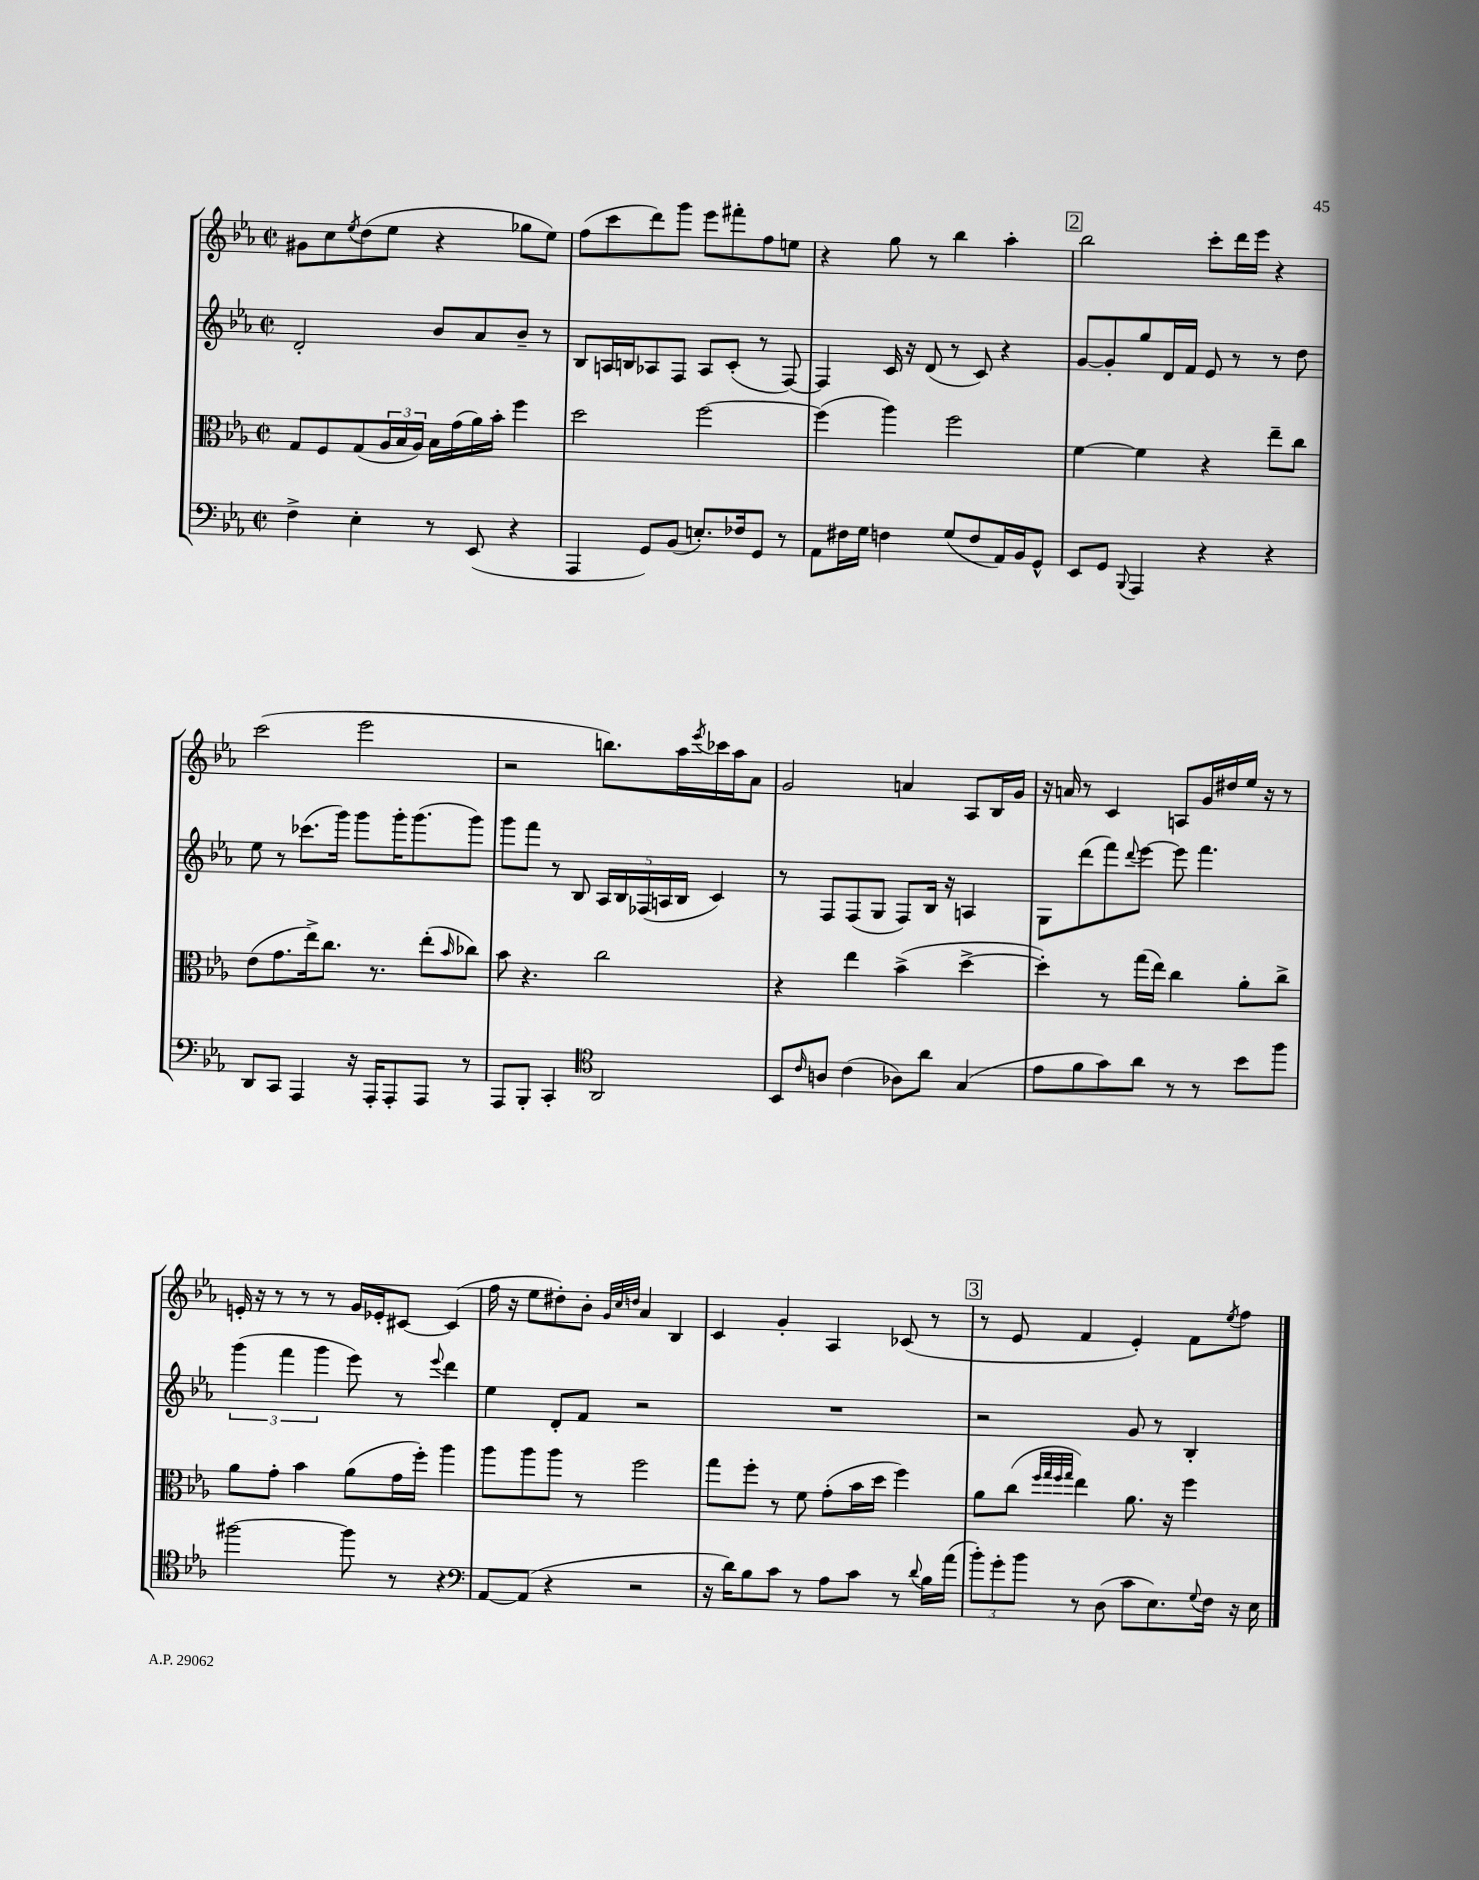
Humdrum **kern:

**kern	**kern	**kern	**kern
*staff4	*staff3	*staff2	*staff1
*clefF4	*clefC3	*clefG2	*clefG2
*k[b-e-a-]	*k[b-e-a-]	*k[b-e-a-]	*k[b-e-a-]
*M2/2	*M2/2	*M2/2	*M2/2
*met(c|)	*met(c|)	*met(c|)	*met(c|)
4F^	8G	2d'	8g#
.	8F	.	8cc
.	.	.	8qee-
4E-'	(8G	.	(8dd
.	24A-	.	8ee-
.	24B-	.	.
.	24A-)	.	.
8r	16B-	8b-	4r
.	(16g	.	.
(8EE-	16a-)	8a-	.
.	16b-'	.	.
4r	4ff	8b-~	8gg-
.	.	8r	8ee-)
=	=	=	=
4AAA-	2dd	8B-	(8ff
.	.	16A	8ccc
.	.	16B	.
8GG)	.	8A-	8ddd)
(8BB-	.	8F	8ggg
8.E')	[2ff	8A-	8eee-
.	.	(8c'	8fff#'
16F-	.	.	.
8GG	.	8r	8ff
8r	.	[8F)	8ee
=	=	=	=
8AA-	(4ff]	4F]	4r
16F#	.	.	.
16G	.	.	.
4F	4aa-)	16c	8gg
.	.	16r	.
.	.	(8d	8r
(8G	2ff	8r	4bb-
8F	.	8c)	.
16AA-)	.	4r	4aa-'
16BB-	.	.	.
8GG^^	.	.	.
=	=	=	=
8EE-	[4f	[8g	2bb-
8GG	.	8g']	.
8qqBBB-	.	.	.
4AAA-	4f]	8gg	.
.	.	16d	.
.	.	16f	.
4r	4r	8e-	8ccc'
.	.	8r	16ddd
.	.	.	16eee-
4r	8ee-~	8r	4r
.	8cc	8dd	.
=	=	=	=
8DD	(8e-	8ee-	(2ccc
8CC	8.g	8r	.
4AAA-	.	(8.ccc-	.
.	16ee-^)	.	.
.	8.cc	.	.
.	.	16ggg)	.
16r	.	8ggg	2eee-
16AAA-'	8.r	.	.
8AAA-'	.	16ggg'	.
.	.	(8.ggg	.
8AAA-	(8ee-'	.	.
.	16qqb-	.	.
8r	8cc-)	8ggg)	.
=	=	=	=
8AAA-	8b-	8ggg	2r
8BBB-'	4.r	8fff	.
4CC'	.	8r	.
.	.	8B-	.
*clefC4	*	*	*
2AA-	2cc	20A-	8.bb)
.	.	20B-	.
.	.	(20F-	.
.	.	20A	.
.	.	.	16aa-
.	.	20B-	.
.	.	.	8qeee-
.	.	4c)	16ccc-
.	.	.	16aa-
.	.	.	8a-
=	=	=	=
8BB-	4r	8r	2g
16qqc	.	.	.
8A	.	8F	.
(4c	4ee-	(8F	.
.	.	8G	.
8A-)	(4b-^	8F)	4a
8a-	.	16B-	.
.	.	16r	.
(4G	[4dd^	4A	8A-
.	.	.	16B-
.	.	.	16g
=	=	=	=
8e-	4dd'])	8G	16r
.	.	.	16a
8f	.	(8ddd	8r
8g)	8r	8fff)	4c
.	.	8qqddd	.
8a-	(16gg	[8eee-	.
.	16ee-)	.	.
8r	4cc	8eee-]	8A
8r	.	4.fff	16g
.	.	.	16dd#
8b-	8a-'	.	16ee-
.	.	.	16r
8ff	8cc^	.	8r
=	=	=	=
[2ff#	8a-	(6ggg	16e'
.	.	.	16r
.	8g'	.	8r
.	.	6fff	.
.	4b-	.	8r
.	.	6ggg	.
.	.	.	8r
8ff#]	(8a-	8eee-)	16g
.	.	.	16e-'
8r	16g	8r	[8c#
.	16ff')	.	.
.	.	8qqeee-	.
4r	4aa-	4ddd	(4c#]
=	=	=	=
*clefF4	*	*	*
[8AA-	8aa-	4ee-	16ff
.	.	.	16r
(8AA-]	8aa-	.	8ee-
4r	8aa-	8d'	8dd#')
.	8r	8f	8b-'
.	.	.	32qqg
.	.	.	32qqcc
.	.	.	32qqdd
2r	2ff	2r	4a-
.	.	.	4B-
=	=	=	=
16r	8gg	1r	4c
16d)	.	.	.
8B-	8ff'	.	.
8c	8r	.	4g'
8r	8f	.	.
8A-	(8g'	.	4A-
8c	16b-	.	.
.	16dd	.	.
8r	4ff)	.	(8c-
8qqd	.	.	.
16B-	.	.	8r
(16a-	.	.	.
=	=	=	=
12b-')	8a-	2r	8r
12g'	.	.	.
.	(8cc	.	8e-
12b-	.	.	.
.	32qqff	.	.
.	32qqgg	.	.
.	32qqff	.	.
.	32qqgg	.	.
8r	4ee-)	.	4f
(8D	.	.	.
8c	8.a-	8g	4e-')
8.E-)	.	8r	.
.	16r	.	.
.	4ff	4B-'	8f
8qqG	.	.	.
16F	.	.	.
.	.	.	8qee-
16r	.	.	8ff
16E-	.	.	.
==	==	==	==
*-	*-	*-	*-
